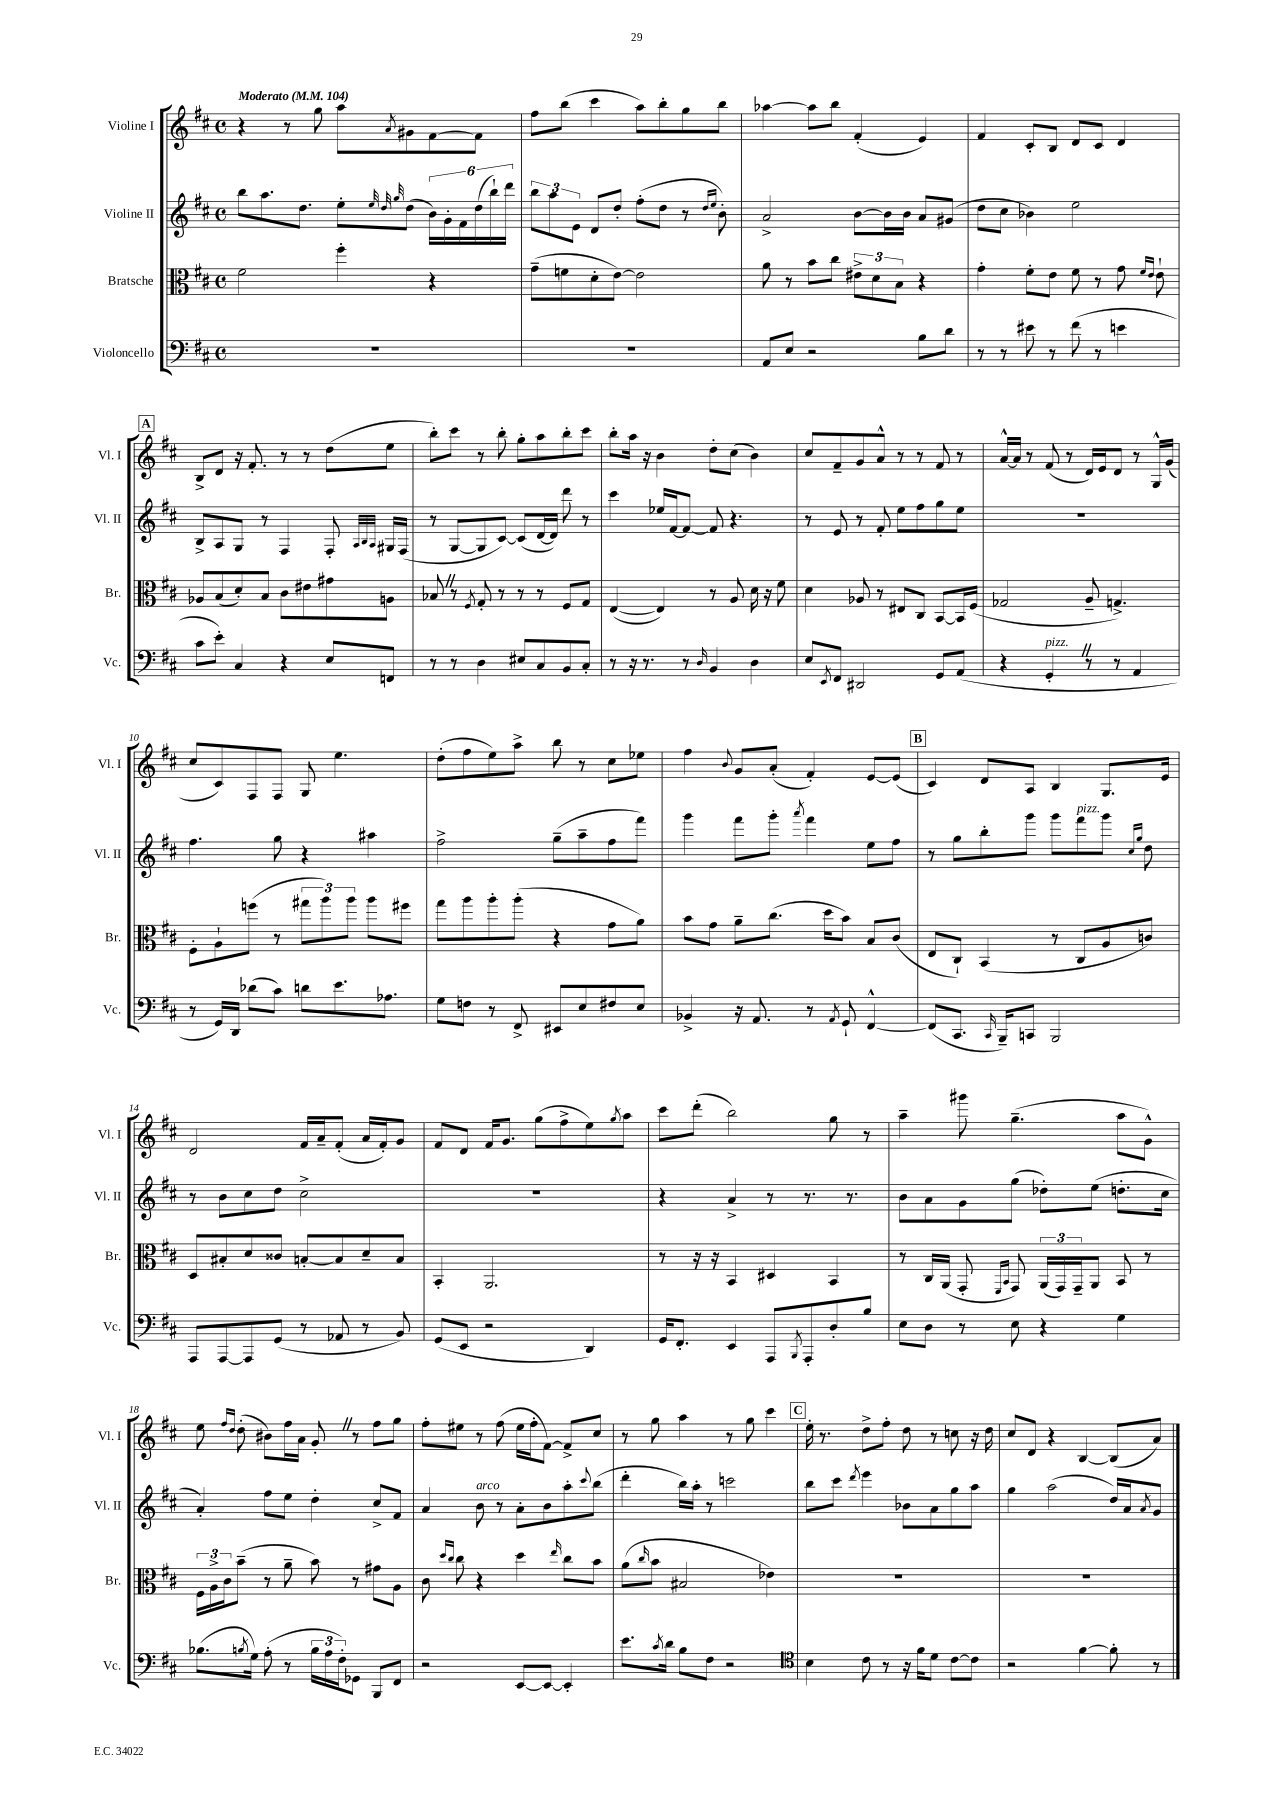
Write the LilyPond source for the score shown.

<<
\new StaffGroup <<
\new Staff = "s0" \with { instrumentName = "Violine I" shortInstrumentName = "Vl. I" } {
    \clef treble \key d \major \defaultTimeSignature \time 4/4 \tempo "Moderato" 4 = 104
    r4 r8 g''8 a''8 \acciaccatura { a'8 } gis'8 fis'8~ fis'8 |
    fis''8 b''8( cis'''4 a''8) b''8-. g''8 b''8 |
    aes''4~ aes''8 b''8 fis'4-.( e'4) |
    fis'4 cis'8-. b8 d'8 cis'8 d'4 |
    \mark \markup { \box "A" } b8-> d'8 r16 fis'8.-. r8 r8 d''8( e''8 |
    b''8-.) cis'''8 r8 b''8-. g''8-. a''8 b''8-. cis'''8 |
    b''8-. a''16 r16 b'4 d''8-. cis''8( b'4) |
    cis''8 fis'8-- g'8 a'8-^ r8 r8 fis'8 r8 |
    a'16~-^ a'16 r8 fis'8( r8 d'16) e'16 d'8 r8 g16-^ g'16( |
    cis''8 cis'8) fis8 fis8 g8 e''4. |
    d''8-.( fis''8 e''8) a''8-> b''8 r8 cis''8 ees''8 |
    fis''4 \appoggiatura { b'8 } g'8 a'8-.( fis'4-.) e'8~ e'8( |
    \mark \markup { \box "B" } cis'4) d'8 a8 b4 g8. e'16 |
    d'2 fis'16 a'16-- fis'8-.( a'16 fis'16-.) g'8 |
    fis'8 d'8 fis'16 g'8. g''8( fis''8-> e''8) \acciaccatura { g''8 } a''8 |
    cis'''8 d'''8-.( b''2) g''8 r8 |
    a''4-- gis'''8 g''4.--( a''8 g'8-^) |
    e''8 \grace { fis''16 d''16 } d''8-.( bis'8) fis''16 a'16 g'8-. \once \override BreathingSign.text = \markup { \musicglyph "scripts.caesura.straight" } \breathe r8 fis''8 g''8 |
    fis''8-. eis''8 r8 fis''8( eis''16 fis''16-. fis'8~) fis'8-> cis''8 |
    r8 g''8 a''4 r8 g''8 cis'''4 |
    \mark \markup { \box "C" } e''16-. r8. d''8-> fis''8-. d''8 r8 c''8 r16 d''16 |
    cis''8 d'8 r4 b4~ b8( a'8) \bar "|." |
}
\new Staff = "s1" \with { instrumentName = "Violine II" shortInstrumentName = "Vl. II" } {
    \clef treble \key d \major \defaultTimeSignature \time 4/4
    b''8 a''8. d''8. e''8-. \grace { e''32 d''32 g''32 } d''8( \tuplet 6/4 { b'16) g'16-. fis'16 d''16( b''16-!) d'''16 } |
    \tuplet 3/2 { b''8 a''8 e'8 } d'8 d''8-. fis''8-.( d''8 r8 \grace { d''16 e''16 } b'8-.) |
    a'2-> b'8~ b'16 b'16 a'8 gis'8( |
    d''8 cis''8 bes'4) e''2 |
    \mark \markup { \box "A" } b8-> a8 g8 r8 fis4 fis8-. \grace { a32 b32 a32 } gis16 fis16( |
    r8 g8~ g8 cis'8~) cis'8( d'16~ d'16) d'''8 r8 |
    cis'''4 ees''16 fis'16~ fis'8~ fis'8 r4. |
    r8 e'8 r8 fis'8-. e''8 fis''8 g''8 e''8 |
    R1 |
    fis''4. g''8 r4 ais''4 |
    fis''2-> g''8--( a''8-- fis''8 fis'''8) |
    g'''4 fis'''8 g'''8-. \acciaccatura { a'''8 } fis'''4 e''8 fis''8 |
    \mark \markup { \box "B" } r8 g''8 b''8-. g'''8 g'''8 fis'''8^\markup { \italic "pizz." } g'''8 \grace { cis''16 g''16 } d''8 |
    r8 b'8 cis''8 d''8 cis''2-> |
    R1 |
    r4 a'4-> r8 r8. r8. |
    b'8 a'8 g'8 g''8( des''8-.) e''8( d''8.-. cis''16 |
    a'4-.) fis''8 e''8 d''4-. cis''8-> fis'8 |
    a'4 b'8^\markup { \italic "arco" } r8 a'8-. b'8 a''8-. \appoggiatura { cis'''8 } b''8( |
    d'''4-. b''16) a''16-. r8 c'''2 |
    \mark \markup { \box "C" } b''8 cis'''8 \acciaccatura { d'''8 } e'''4 bes'8 a'8 g''8 a''8 |
    g''4 a''2( d''16) a'16 \acciaccatura { a'8 } g'8 \bar "|." |
}
\new Staff = "s2" \with { instrumentName = "Bratsche" shortInstrumentName = "Br." } {
    \clef alto \key d \major \defaultTimeSignature \time 4/4
    fis'2 fis''4-. r4 |
    g'8--( f'8 d'8-. e'8~) e'2 |
    a'8 r8 b'8 cis''8 \tuplet 3/2 { eis'8-> d'8 b8 } r4 |
    g'4-. fis'8-. e'8 fis'8 r8 g'8 \grace { fis'16 e'16 } e'8-! |
    \mark \markup { \box "A" } aes8 b8( d'8-.) b8 cis'8 eis'8 gis'8 a8 |
    bes8 \once \override BreathingSign.text = \markup { \musicglyph "scripts.caesura.straight" } \breathe r8 \acciaccatura { fis8 } g8-. r8 r8 r8 fis8 g8 |
    e4~( e4) r8 a8 d'16 r16 fis'8 |
    d'4 aes8 r8 eis8 cis8 b,8~ b,16 fis16( |
    ges2 a8-- g4.->) |
    fis8-. a8-! f''8( r8 \tuplet 3/2 { gis''8 a''8) a''8 } a''8 fis''8 |
    g''8 a''8 a''8-. a''8-.( r4 g'8 a'8) |
    b'8 g'8 a'8-- cis''8.( d''16 b'8) b8 cis'8( |
    \mark \markup { \box "B" } e8 cis8-!) b,4( r8 cis8 a8 c'8) |
    d8 bis8-. d'8 cisis'8 b8~-. b8 d'8-- b8 |
    b,4-. a,2. |
    r8 r16 r16 b,4 dis4 b,4 |
    r8 cis16 a,16( g,8-. \grace { fis,16 b,16 } g,8) \tuplet 3/2 { a,16( g,16) g,16-- } a,8 b,8 r8 |
    \tuplet 3/2 { fis16 a16-> cis'16 } b'8--( r8 a'8-- b'8) r8 gis'8 a8 |
    cis'8 \grace { d''16 cis''16 } cis''8 r4 d''4 \grace { e''16 } cis''8 b'8 |
    a'8( \grace { cis''16 } b'8 bis2 ees'4) |
    \mark \markup { \box "C" } R1 |
    R1 \bar "|." |
}
\new Staff = "s3" \with { instrumentName = "Violoncello" shortInstrumentName = "Vc." } {
    \clef bass \key d \major \defaultTimeSignature \time 4/4
    R1 |
    R1 |
    a,8 e8 r2 b8 d'8 |
    r8 r8 eis'8 r8 fis'8( r8 e'4 |
    \mark \markup { \box "A" } cis'8 e'8-.) cis4 r4 e8 f,8 |
    r8 r8 d4 eis8 cis8 b,8 cis8-. |
    r8 r16 r8. r8 \grace { d16 } b,4 d4 |
    e8 \acciaccatura { e,8 } fis,8 dis,2 g,8 a,8( |
    r4 g,4-.^\markup { \italic "pizz." } \once \override BreathingSign.text = \markup { \musicglyph "scripts.caesura.straight" } \breathe r8 r8 a,4 |
    r8 g,16) d,16 des'8( cis'8) d'8 e'8. aes8. |
    g8 f8 r8 fis,8-> eis,8 e8 fis8 e8 |
    bes,4-> r16 a,8. r8 \acciaccatura { a,8 } g,8-! fis,4~-^ |
    \mark \markup { \box "B" } fis,8( cis,8. \grace { cis,16 } b,,16--) c,8 b,,2 |
    a,,8 a,,8~ a,,8 g,8( r8 aes,8 r8 b,8) |
    g,8( e,8 r2 d,4) |
    g,16 fis,8.-. e,4 a,,8 \acciaccatura { b,,8 } a,,8-. d8-. b8 |
    e8 d8 r8 e8 r4 g4 |
    bes8.( \acciaccatura { b8 } g16) a8-.( r8 \tuplet 3/2 { b16 a16 fis16-.) } ges,8 b,,8 fis,8 |
    r2 e,8~ e,8~ e,4-. |
    e'8. \acciaccatura { cis'8 } d'16 b8 fis8 r2 |
    \mark \markup { \box "C" } \clef tenor b4 cis'8 r8 r16 fis'16 d'8 cis'8~ cis'8 |
    r2 fis'4~ fis'8-. r8 \bar "|." |
}
>>
>>
